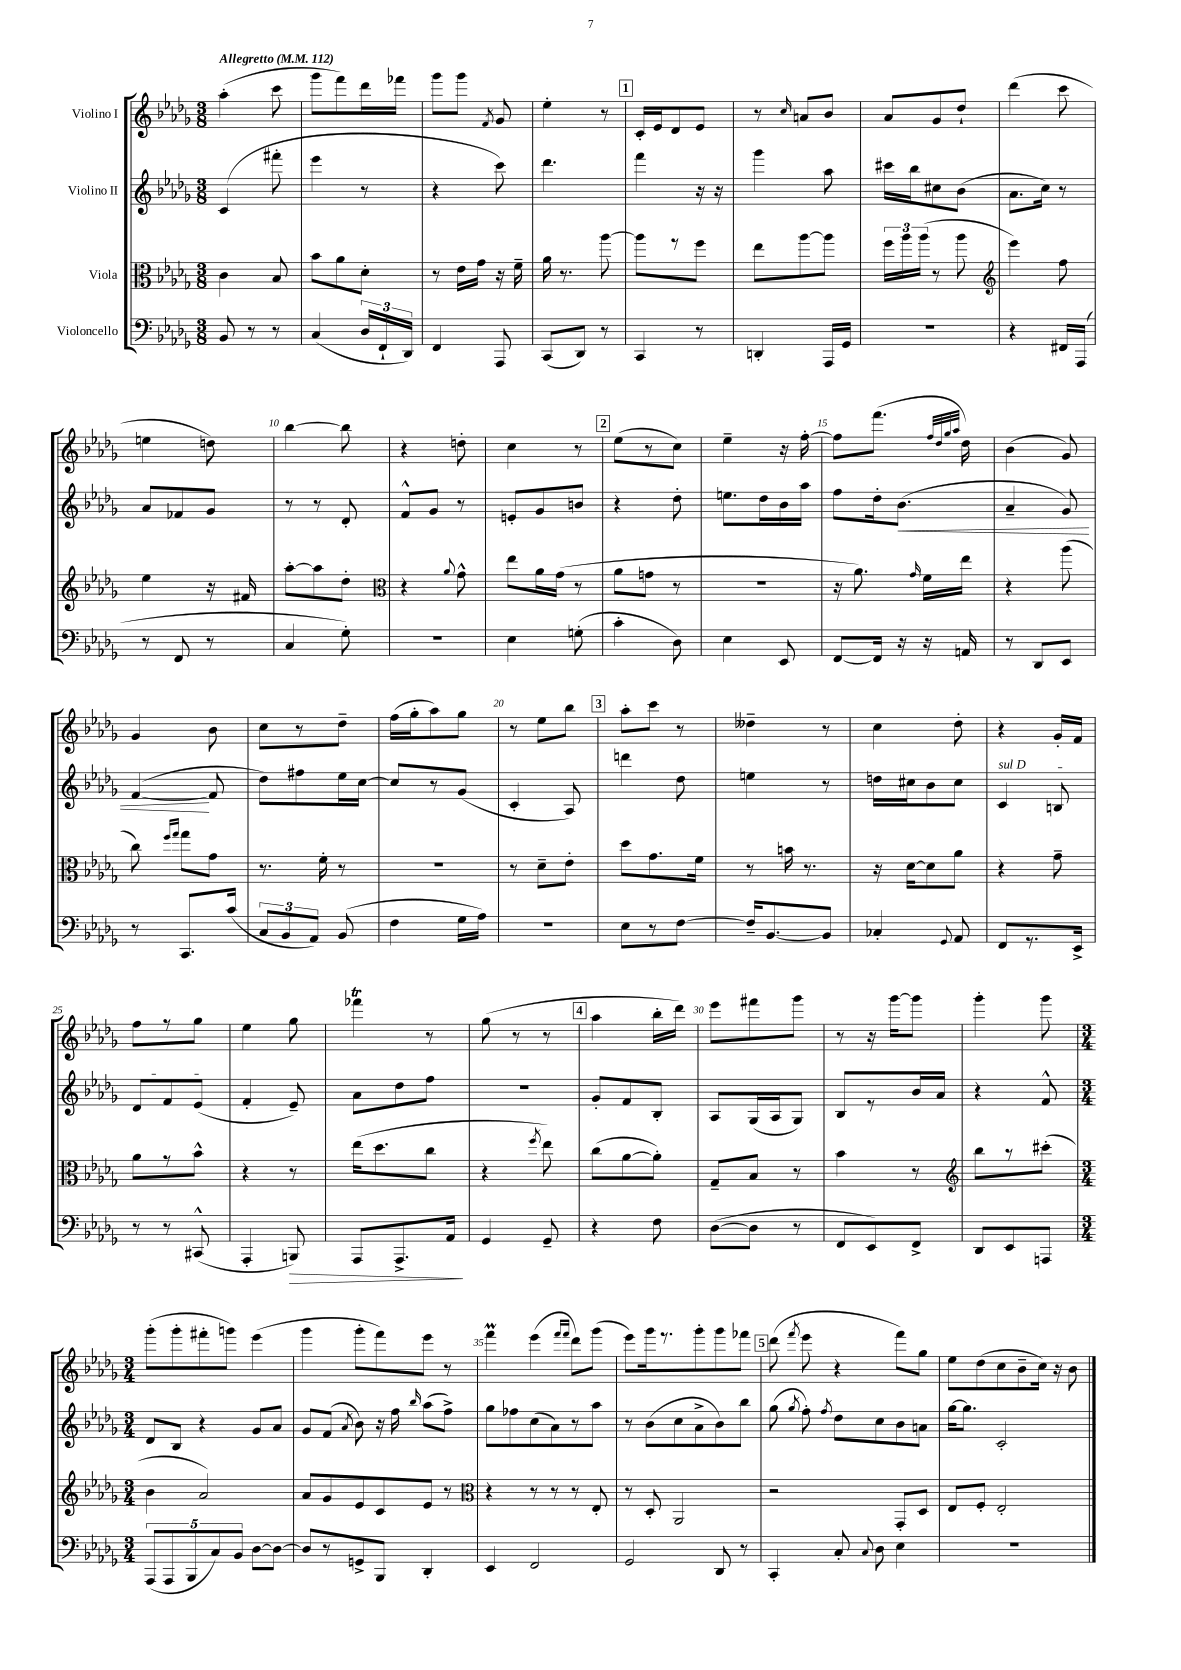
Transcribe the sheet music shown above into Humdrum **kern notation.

**kern	**kern	**kern	**kern
*staff4	*staff3	*staff2	*staff1
*clefF4	*clefC3	*clefG2	*clefG2
*k[b-e-a-d-g-]	*k[b-e-a-d-g-]	*k[b-e-a-d-g-]	*k[b-e-a-d-g-]
*M3/8	*M3/8	*M3/8	*M3/8
*MM112	*MM112	*MM112	*MM112
8BB-/	4c\	(4c/	(4aa-'\
8r	.	.	.
8r	8B-/	8fff#'\	8ccc\
=	=	=	=
(4C/	8b-\L	4eee-\	8ggg-\L
.	8a-\	.	8fff\)
24D-/LL	8d-'\J	8r	16ddd-\L
24FF`/	.	.	.
.	.	.	16fff-\JJ
24DD-/JJ)	.	.	.
=	=	=	=
4FF/	8r	4r	8ggg-\L
.	16e-\LL	.	8ggg-\J
.	16g-\JJ	.	.
.	.	.	8qf/
8AAA-/	16r	8ccc\)	8g-/
.	16f~\	.	.
=	=	=	=
(8CC/L	16a-\	4.ddd-\	4ee-'\
.	8.r	.	.
8DD-/J)	.	.	.
8r	[8aa-\	.	8r
=	=	=	=
4CC/	8aa-\]L	4fff\	16c'/LL
.	.	.	16e-/J
.	8r	.	8d-/
8r	8ff\J	16r	8e-/J
.	.	16r	.
=	=	=	=
4DD'/	8ee-\L	4ggg-\	8r
.	.	.	16qqcc/
.	[8aa-\	.	8a/L
16AAA-/LL	8aa-\]J	8aa-\	8b-/J
16GG-/JJ	.	.	.
=	=	=	=
4.r	24ff\LL	16ccc#\LL	8a-/L
.	24aa-\	.	.
.	.	16bb-\J	.
.	(24aa-\JJ	.	.
.	8r	8cc#\	8g-/
.	8aa-\	(8b-\J	8dd-`/J
=	=	=	=
*	*clefG2	*	*
4r	4eee-\)	8.a-\L	(4ddd-\
.	.	16cc\Jk)	.
16FF#/LL	8ff\	8r	8ccc\
(16AAA-/JJ	.	.	.
=	=	=	=
8r	4ee-\	8a-/L	4ee\
8FF/	.	8f-/	.
8r	16r	8g-/J	8dd\)
.	16f#/	.	.
=	=	=	=
4C/	[8aa-'\L	8r	[4bb-\
.	8aa-\]	8r	.
8G-'\)	8dd-'\J	8d-'/	8bb-\]
=	=	=	=
*	*clefC3	*	*
4.r	4r	8f^^/L	4r
.	.	8g-/J	.
.	8qqa-/	.	.
.	8g-^^\	8r	8dd'\
=	=	=	=
4E-\	8ee-\L	8e'/L	4cc\
.	16a-\L	8g-/	.
.	(16g-\JJ	.	.
(8G'\	8r	8b/J	8r
=	=	=	=
4c'\	8a-\L	4r	(8ee-\L
.	8g\J	.	8r
8D-\)	8r	8dd-'\	8cc\J)
=	=	=	=
4E-\	4.r	8.ee\L	4ee-~\
.	.	16dd-\L	.
8EE-/	.	16b-\	16r
.	.	16aa-\JJ	[16ff'\
=	=	=	=
[8FF/L	16r	8ff\L	8ff\]L
.	8.a-\)	.	.
16FF/]Jk	.	16dd-'\k	(8.fff\J
16r	.	(8.b-\J	.
.	16qqg-/	.	.
16r	16f\LL	.	.
.	.	.	32qqff/LLL
.	.	.	32qqdd-/
.	.	.	32qqgg-/
.	.	.	32qqaa-/JJJ
16AA/	16ee-\JJ	.	16dd-\)
=	=	=	=
8r	4r	4a-~/	(4b-\
8DD-/L	.	.	.
8EE-/J	(8aa-\	8g-/)	8g-/)
=	=	=	=
8r	8cc\)	([4f/	4g-/
.	16qqff/LL	.	.
.	16qqgg-/JJ	.	.
8.CC/L	8gg-\L	.	.
.	8g-\J	8f/]	8b-\
(16c/Jk	.	.	.
=	=	=	=
12C/L	8.r	8dd-\L)	8cc\L
12BB-/	.	.	.
.	.	8ff#\	8r
12AA-/J)	.	.	.
.	16f'\	.	.
(8BB-/	8r	16ee-\L	8dd-~\J
.	.	[16cc\JJ	.
=	=	=	=
4F\	4.r	8cc/]L	(16ff\LL
.	.	.	16gg-'\J
.	.	8r	8aa-\)
16G-\LL	.	(8g-/J	8gg-\J
16A-\JJ)	.	.	.
=	=	=	=
4.r	8r	4c'/	8r
.	8d-~\L	.	8ee-\L
.	8e-'\J	8A-/)	8bb-\J
=	=	=	=
8E-\L	8dd-\L	4ddd\	8aa-'\L
8r	8.g-\	.	8ccc\J
[8F\J	.	8dd-\	8r
.	16f\Jk	.	.
=	=	=	=
16F~/]LK	8r	4ee\	4dd--~\
[8.BB-/	.	.	.
.	16b\	.	.
.	8.r	.	.
8BB-/]J	.	8r	8r
=	=	=	=
4C-'/	16r	16dd\LL	4cc\
.	[16d-\LK	16cc#\J	.
.	8d-\]	8b-\	.
8qqGG-/	.	.	.
8AA-/	8a-\J	8cc#\J	8dd-'\
=	=	=	=
8FF/L	4r	4c/	4r
8.r	.	.	.
.	8g-~\	8B/	16g-'/LL
16EE-^/Jk	.	.	16f/JJ
=	=	=	=
8r	8a-\L	8d-/L	8ff\L
8r	8r	8f/	8r
(8CC#^^/	8b-^^\J	(8e-/J	8gg-\J
=	=	=	=
4AAA-'/	4r	4f'/	4ee-\
8BBB/)	8r	8e-~/)	8gg-\
=	=	=	=
8AAA-/L	(16ee-\LK	8a-\L	4fff-\
.	8.dd-\	.	.
8.AAA-^/	.	8dd-\	.
.	8cc\J	8ff\J	8r
16AA-/Jk	.	.	.
=	=	=	=
4GG-/	4r	4.r	(8gg-\
.	.	.	8r
.	8qff/	.	.
8GG-~/	8ee-\)	.	8r
=	=	=	=
4r	(8cc\L	8g-'/L	4aa-\
.	[8a-\	8f/	.
8F\	8a-'\]J)	8B-'/J	16bb-'\LL
.	.	.	16ddd-\JJ)
=	=	=	=
([8D-\L	8G-~/L	8A-/L	8eee-\L
8D-\]J	8B-/J	(16G-/L	8fff#\
.	.	16A-/J	.
8r	8r	8G-/J)	8ggg-\J
=	=	=	=
8FF/L	4b-\	8B-/L	8r
8EE-/)	.	8r	16r
.	.	.	[16ggg-\LK
8FF^/J	8r	16b-/L	8ggg-\]J
.	.	16a-/JJ	.
=	=	=	=
*	*clefG2	*	*
8DD-/L	8bb-\L	4r	4ggg-'\
8EE-/	8r	.	.
8AAA/J	(8ccc#'\J	8f^^/	8ggg-\
=	=	=	=
*M3/4	*M3/4	*M3/4	*M3/4
(10AAA-/L	4b-\	8d-/L	(8ggg-'\L
10AAA-/	.	.	.
.	.	8B-/J	8ggg-'\
10BBB-/	.	.	.
.	2a-/)	4r	8fff#'\
10C/)	.	.	.
.	.	.	8ggg\J)
10BB-/J	.	.	.
[8D-\L	.	8g-/L	(4eee-\
8D-\_J	.	8a-/J	.
=	=	=	=
8D-/]L	8a-/L	8g-/L	4ggg-\
8r	8g-/	(8f/J	.
.	.	8qa-/	.
8GG^/	8e-/	8b-\)	8ggg-'\L
8BBB-/J	8c/	16r	8fff\)
.	.	16ff\	.
.	.	16qqbb-/	.
4DD-'/	8e-/J	(8aa-\L	8eee-\J
.	8r	8ff^\J)	8r
=	=	=	=
*	*clefC3	*	*
4EE-/	4r	8gg-\L	4fff\
.	.	8ff-\	.
2FF/	8r	(8cc\	(4eee-\
.	8r	8a-\)	.
.	.	.	16qqfff/LL
.	.	.	16qqfff/JJ
.	8r	8r	8ddd-\L)
.	8E-'/	8aa-\J	(8ggg-\J
=	=	=	=
2GG-/	8r	8r	8eee-\L)
.	8D-'/	(8b-\L	16ggg-\k
.	.	.	8.r
.	2AA-/	8cc\	.
.	.	8a-^\	8ggg-'\
8DD-/	.	8b-\)	8ggg-\
8r	.	8bb-\J	8fff-\J
=	=	=	=
4CC'/	2r	(8gg-\	(8ddd-\
.	.	8qgg-/	8qfff/
.	.	8ff'\)	8eee-\
.	.	8qff/	.
8C'/	.	8dd-\L	4r
8qqC/	.	.	.
8D-\	.	8cc\	.
4E-\	8GG-'/L	8b-\	8fff\L)
.	8D-/J	8a\J	8gg-\J
=	=	=	=
2.r	8E-/L	[16gg-\LK	8ee-\L
.	.	8.gg-\]J	.
.	8F'/J	.	(8dd-\
.	2E-'/	2c'/	8cc\
.	.	.	8b-~\
.	.	.	16cc\Jk)
.	.	.	16r
.	.	.	8b-\
==	==	==	==
*-	*-	*-	*-
